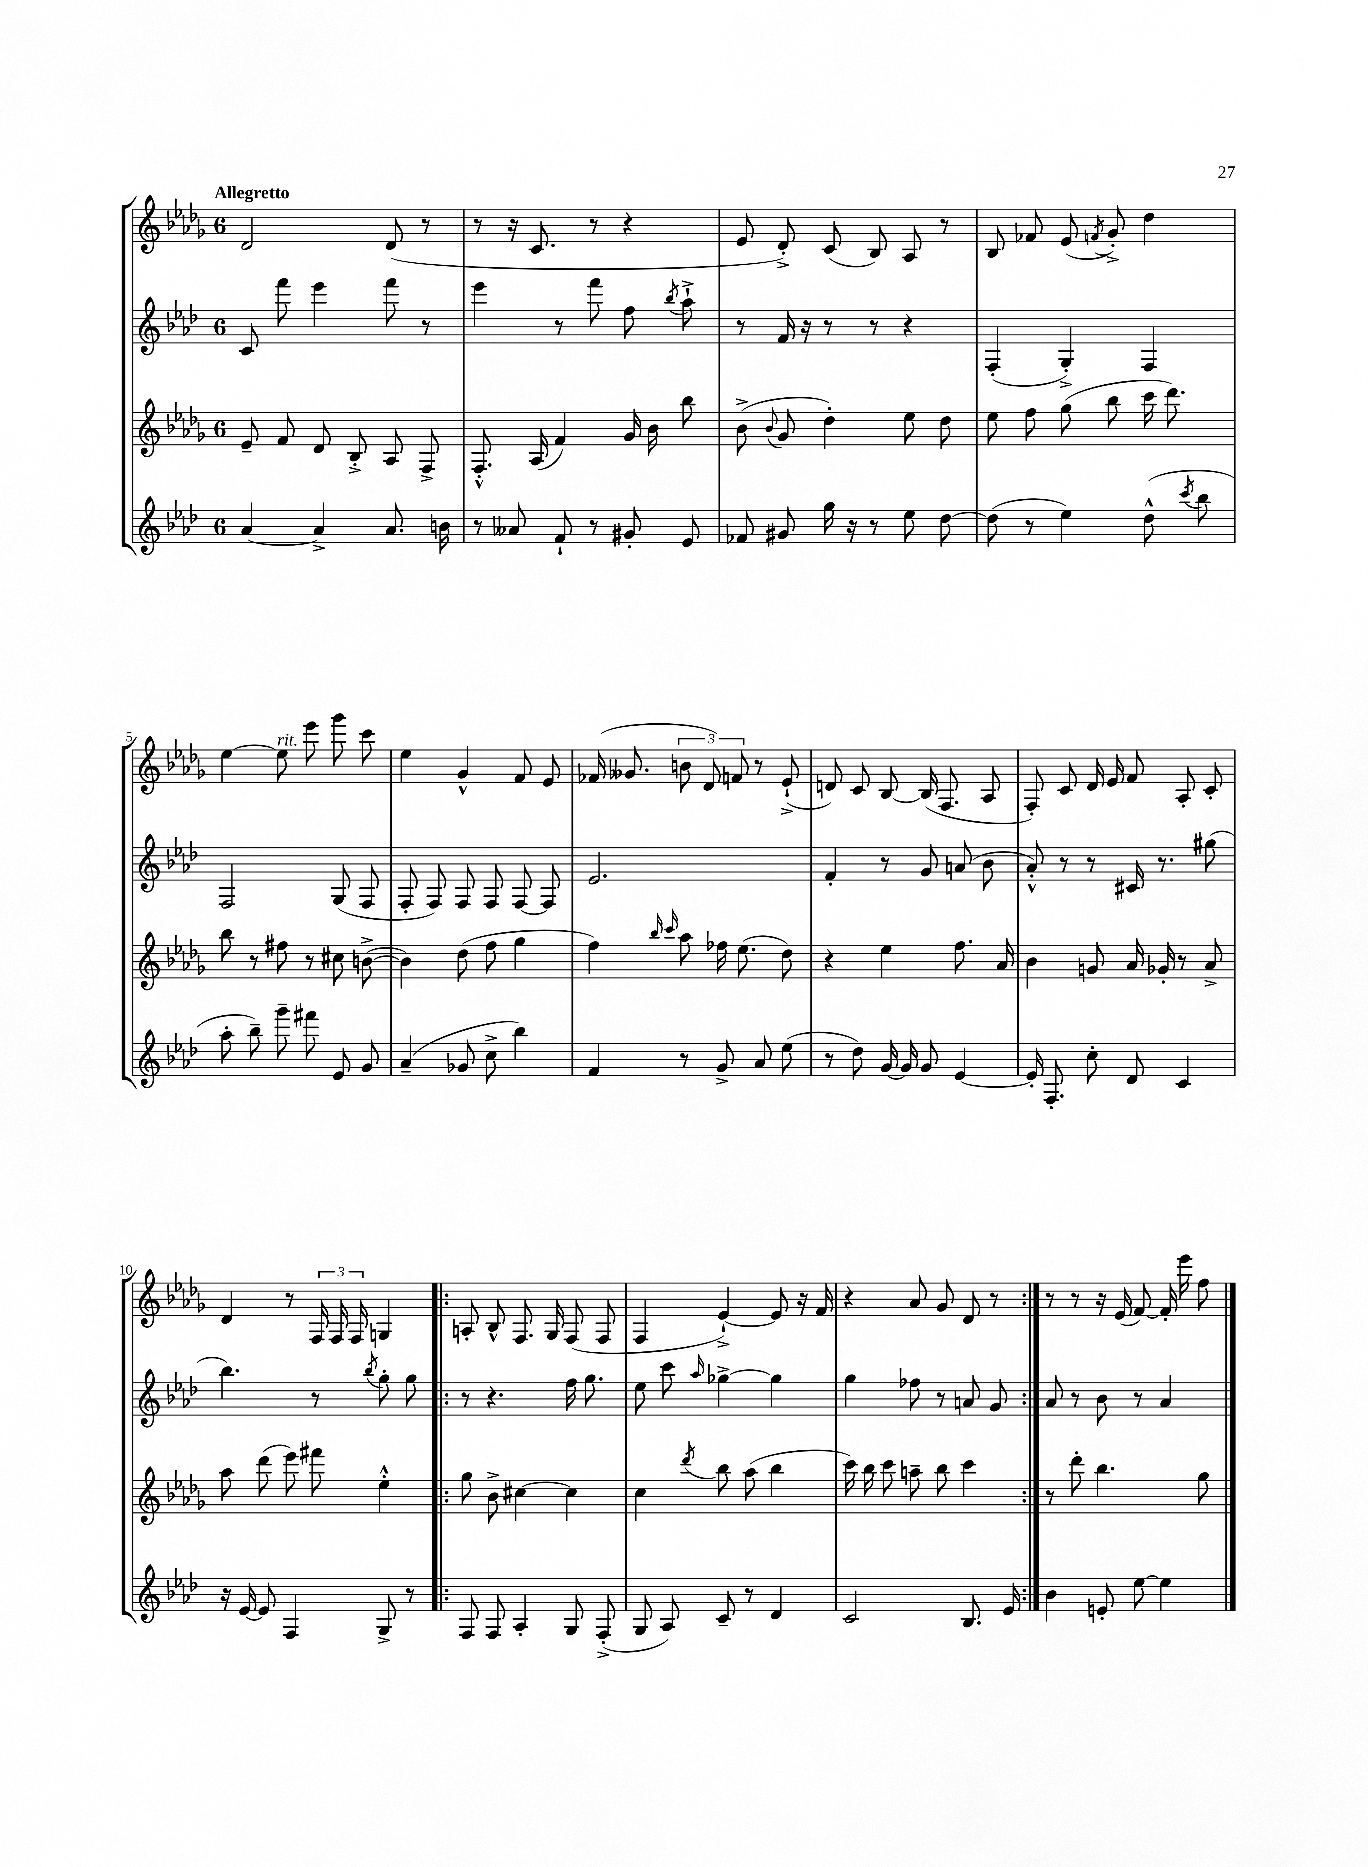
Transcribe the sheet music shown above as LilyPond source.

<<
\new StaffGroup <<
\new Staff = "s0" {
    \clef treble \key des \major \once \override Staff.TimeSignature.style = #'single-digit \time 6/8 \tempo "Allegretto"
    \autoBeamOff des'2 des'8( r8 |
    r8 r16 c'8. r8 r4 |
    ees'8 des'8-.->) c'8( bes8) aes8 r8 |
    bes8 fes'8 ees'8( \acciaccatura { f'8 } ges'8-.->) des''4 |
    ees''4~ ees''8^\markup { \italic "rit." } ees'''8 ges'''8 c'''8 |
    ees''4 ges'4-^ f'8 ees'8 |
    fes'16( geses'8. \tuplet 3/2 { b'8 des'8) f'8 } r8 ees'8-!->( |
    d'8) c'8 bes8~ bes16( f8. aes8 |
    f8-.) c'8 des'16 ees'16 f'8 aes8-. c'8-. |
    des'4 r8 \tuplet 3/2 { f16 f16 f16 } g4 |
    \repeat volta 2 { a8-. bes8-^ f8. ges16 f8( f8 |
    f4 ees'4~-!->) ees'8 r16 f'16 |
    r4 aes'8 ges'8 des'8 r8 | }
    r8 r8 r16 ees'16( f'8~) f'16-. ees'''16 f''8 \bar "|." |
}
\new Staff = "s1" {
    \clef treble \key aes \major \once \override Staff.TimeSignature.style = #'single-digit \time 6/8
    \autoBeamOff c'8 f'''8 ees'''4 f'''8 r8 |
    ees'''4 r8 f'''8 f''8 \acciaccatura { bes''8 } aes''8-!-> |
    r8 f'16 r16 r8 r8 r4 |
    f4-.( g4-.->) f4 |
    f2 g8( f8 |
    f8-. f8) f8 f8 f8~ f8 |
    ees'2. |
    f'4-. r8 g'8 a'8( bes'8 |
    aes'8-.-^) r8 r8 cis'16 r8. gis''8( |
    bes''4.) r8 \acciaccatura { bes''8 } g''8-. g''8 |
    \repeat volta 2 { r8 r4. f''16 g''8. |
    ees''8 c'''8 \grace { aes''16 } ges''4~-> ges''4 |
    g''4 fes''8 r8 a'8 g'8 | }
    aes'8 r8 bes'8 r8 aes'4 \bar "|." |
}
\new Staff = "s2" {
    \clef treble \key des \major \once \override Staff.TimeSignature.style = #'single-digit \time 6/8
    \autoBeamOff ees'8-- f'8 des'8 bes8-.-> aes8 f8-> |
    f8.-.-^ aes16( f'4) ges'16 bes'16 bes''8 |
    bes'8->( \appoggiatura { bes'8 } ges'8 des''4-.) ees''8 des''8 |
    ees''8 f''8 ges''8( bes''8 c'''16 des'''8.) |
    bes''8 r8 fis''8 r8 cis''8 b'8~->( |
    b'4) des''8( f''8 ges''4 |
    f''4) \grace { bes''16 c'''16 } aes''8 fes''16 ees''8.( des''8) |
    r4 ees''4 f''8. aes'16 |
    bes'4 g'8 aes'16 ges'16-. r8 aes'8-> |
    aes''8 des'''8( ees'''8) fis'''8 ees''4-.-^ |
    \repeat volta 2 { ges''8 bes'8-> cis''4~ cis''4 |
    c''4 \acciaccatura { des'''8 } bes''8 aes''8( bes''4 |
    c'''16) bes''16 c'''8 a''8-- bes''8 c'''4 | }
    r8 des'''8-. bes''4. ges''8 \bar "|." |
}
\new Staff = "s3" {
    \clef treble \key aes \major \once \override Staff.TimeSignature.style = #'single-digit \time 6/8
    \autoBeamOff aes'4~ aes'4-> aes'8. b'16 |
    r8 aeses'8 f'8-! r8 gis'8-. ees'8 |
    fes'8 gis'8 g''16 r16 r8 ees''8 des''8~ |
    des''8( r8 ees''4) des''8-^( \acciaccatura { c'''8 } bes''8 |
    aes''8-. bes''8--) g'''8-- fis'''8 ees'8 g'8 |
    aes'4--( ges'8 c''8-> bes''4) |
    f'4 r8 g'8-> aes'8 ees''8( |
    r8 des''8) g'16~ g'16 g'8 ees'4~ |
    ees'16-. f8.-. c''8-. des'8 c'4 |
    r16 ees'16~ ees'8 f4 g8-> r8 |
    \repeat volta 2 { f8 f8 aes4-. g8 f8-.->( |
    g8 aes8) c'8-- r8 des'4 |
    c'2 bes8. ees'16 | }
    bes'4 e'8-. ees''8~ ees''4 \bar "|." |
}
>>
>>
